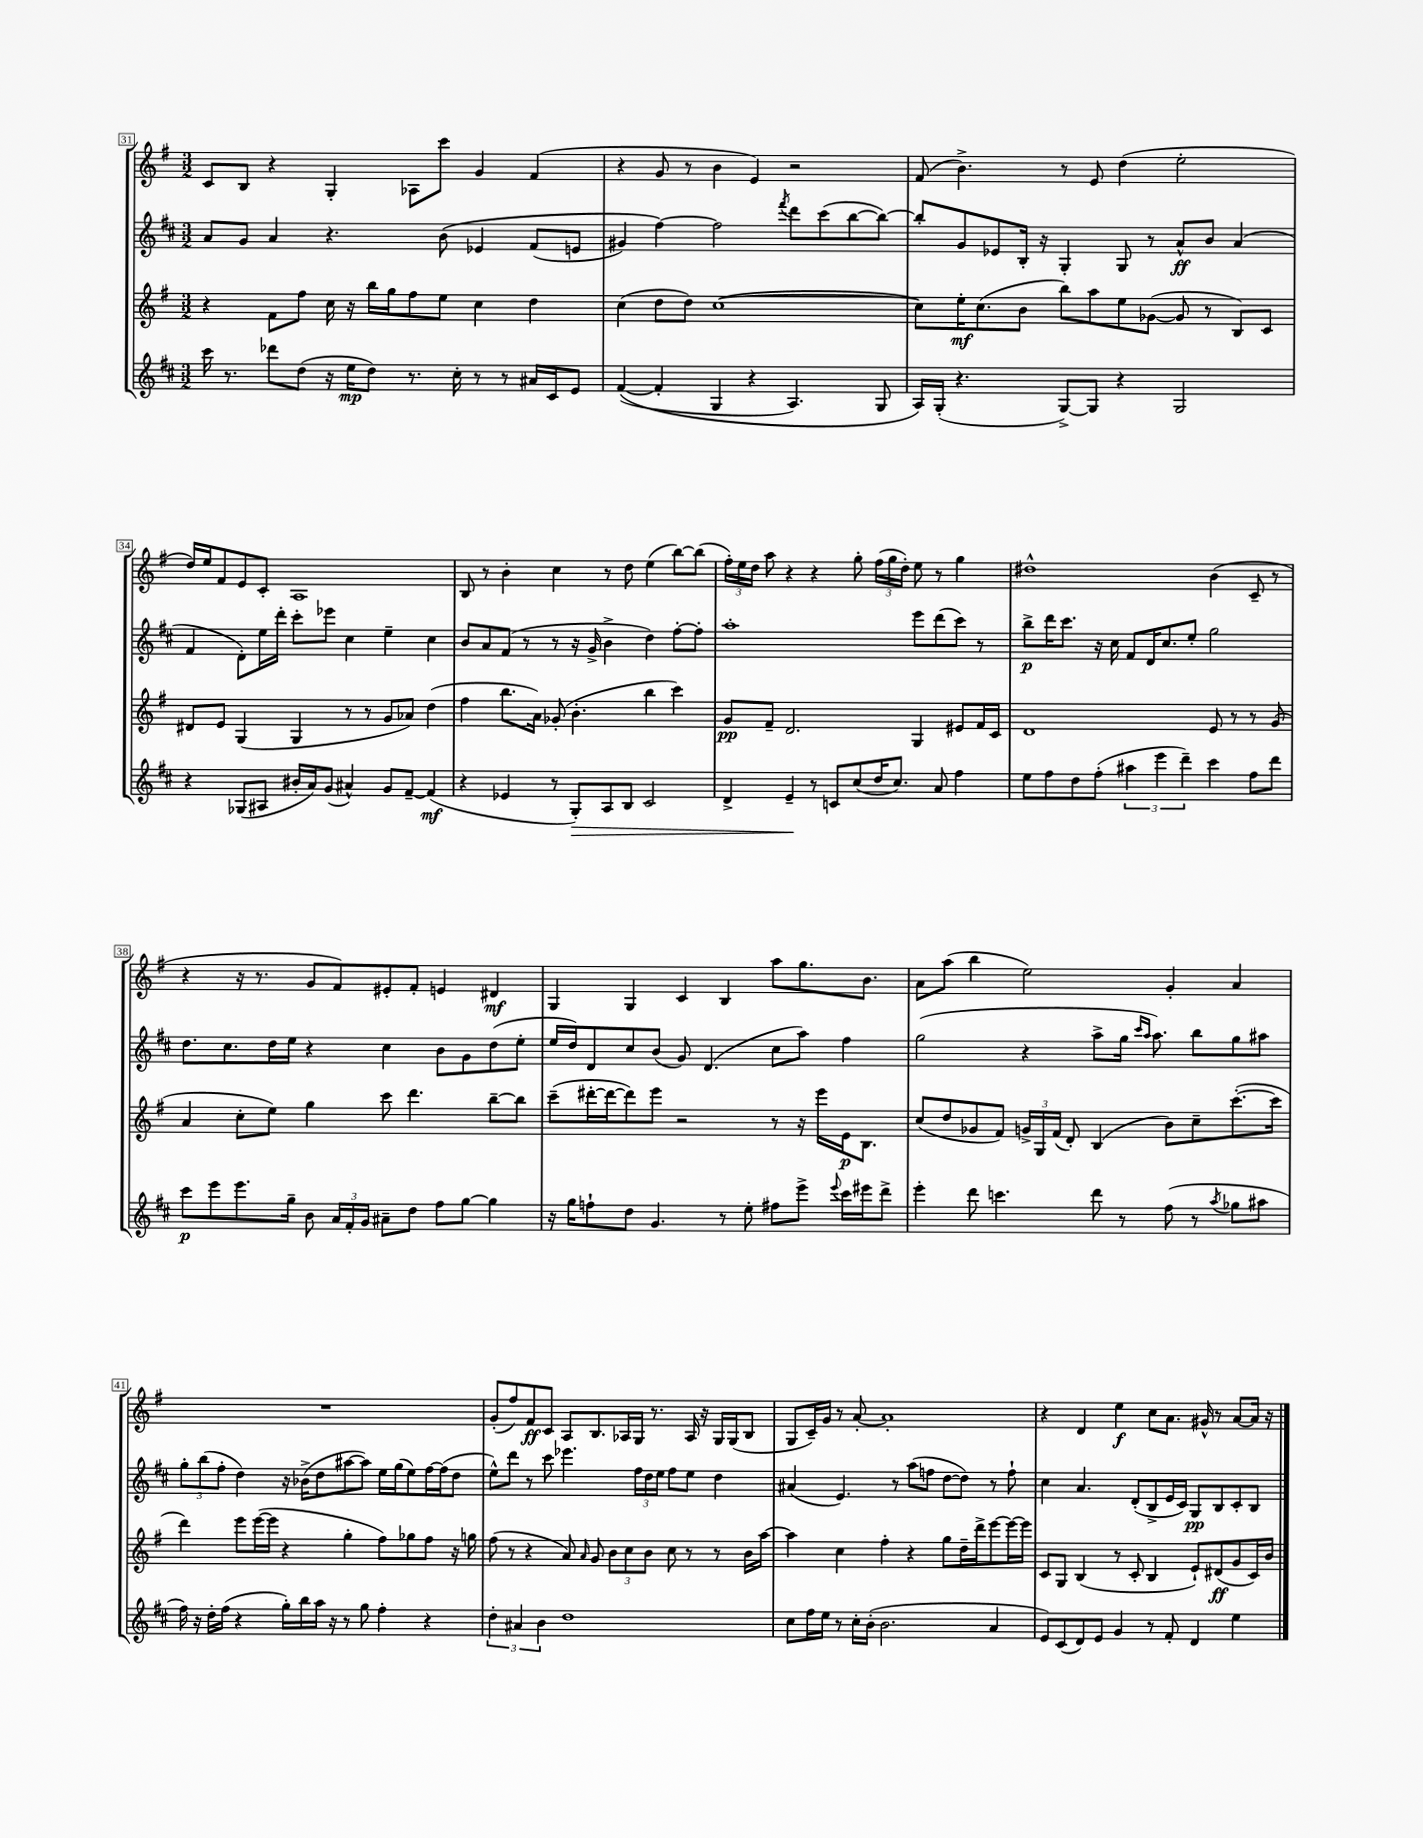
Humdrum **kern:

**kern	**dynam	**kern	**dynam	**kern	**dynam	**kern	**dynam
*part4	*part4	*part3	*part3	*part2	*part2	*part1	*part1
*staff4	*staff4	*staff3	*staff3	*staff2	*staff2	*staff1	*staff1
*clefG2	*	*clefG2	*	*clefG2	*	*clefG2	*
*k[f#c#]	*	*k[f#]	*	*k[f#c#]	*	*k[f#]	*
*M3/2	*	*M3/2	*	*M3/2	*	*M3/2	*
=31	=31	=31	=31	=31	=31	=31	=31
16ccc#\	.	4r	.	8a/L	.	8c/L	.
8.r	.	.	.	.	.	.	.
.	.	.	.	8g/J	.	8B/J	.
8ddd-X\L	.	8f#\L	.	4a/	.	4r	.
(8dd\J	.	8ff#\J	.	.	.	.	.
16r	.	16cc\	.	4.r	.	4G'/	.
16ee\KL	mp	16r	.	.	.	.	.
8dd\J)	.	16bb\LL	.	.	.	.	.
.	.	16gg\J	.	.	.	.	.
8.r	.	8ff#\	.	.	.	8A-X\L	.
.	.	8ee\J	.	(8b\	.	8ccc\J	.
16cc#'\	.	.	.	.	.	.	.
8r	.	4cc\	.	4e-X/	.	4g/	.
8r	.	.	.	.	.	.	.
16a#X/LL	.	4dd\	.	(8f#/L	.	(4f#/	.
16c#/J	.	.	.	.	.	.	.
8e/J	.	.	.	8en/J	.	.	.
=32	=32	=32	=32	=32	=32	=32	=32
(([4f#/	.	(4cc\	.	4g#X/)	.	4r	.
4f#'/]	.	8dd\L	.	[4ff#\)	.	8g/	.
.	.	8dd\J)	.	.	.	8r	.
4G/	.	([1cc	.	2ff#\]	.	4b\	.
4r	.	.	.	.	.	4e/)	.
.	.	.	.	8qfff#/	.	.	.
4.A/)	.	.	.	8ddd\L	.	2r	.
.	.	.	.	(8ccc#\	.	.	.
.	.	.	.	[8bb\	.	.	.
8G/	.	.	.	8bb\J_)	.	.	.
=33	=33	=33	=33	=33	=33	=33	=33
16A/LL)	.	8cc\L])	.	8bb'/L]	.	(8f#/	.
(16G'/JJ	.	.	.	.	.	.	.
4.r	.	16ee'\K	mf	8g/	.	4.b^\)	.
.	.	(8.cc\	.	.	.	.	.
.	.	.	.	8e-X/	.	.	.
.	.	8b\J	.	16B'/Jk	.	.	.
.	.	.	.	16r	.	.	.
[8G^/L)	.	8bb\L)	.	4G'/	.	8r	.
8G/J]	.	8aa\	.	.	.	8e/	.
4r	.	8ee\	.	8G/	.	(4dd\	.
.	.	([8g-X\J	.	8r	.	.	.
2G/	.	8g-/]	.	8a^^/L	ff	2ee'\	.
.	.	8r	.	8b/J	.	.	.
.	.	8B/L)	.	(4a/	.	.	.
.	.	8c/J	.	.	.	.	.
!!LO:LB:g=z
=34	=34	=34	=34	=34	=34	=34	=34
4r	.	8d#X/L	.	4f#/	.	16dd/LL)	.
.	.	.	.	.	.	16ee/J	.
.	.	8e/J	.	.	.	8f#/	.
(8G-X/L	.	(4G/	.	8d'\L)	.	8e/	.
8A#X/J	.	.	.	16ee\L	.	8c'/J	.
.	.	.	.	16ddd'\JJ	.	.	.
16b#X'/LL	.	4G/	.	8ccc#'\L	.	1A	.
16a/J)	.	.	.	.	.	.	.
(8g/J	.	.	.	8eee-X\J	.	.	.
4a#X^^/)	.	8r	.	4cc#\	.	.	.
.	.	8r	.	.	.	.	.
8g/L	.	8g/L	.	4ee~\	.	.	.
[8f#~/J	.	8a-X/J)	.	.	.	.	.
(4f#/]	mf	(4dd\	.	4cc#\	.	.	.
=35	=35	=35	=35	=35	=35	=35	=35
4r	.	4ff#\	.	8b/L	.	8B/	.
.	.	.	.	8a/	.	8r	.
4e-X/	.	8.bb\L	.	(8f#/J	.	4b'\	.
.	.	.	.	8r	.	.	.
.	.	16a\Jk)	.	.	.	.	.
8r	.	(8g-X'/	.	8r	.	4cc\	.
!	!LO:HP:b	!	!	!	!	!	!
8G'/L)	>	4.b'\	.	16r	.	.	.
.	.	.	.	16g^/	.	.	.
8A/	.	.	.	4b^\	.	8r	.
8B/J	.	.	.	.	.	8dd\	.
2c#/	.	4bb\	.	4dd\)	.	(4ee\	.
.	.	4ccc\)	.	[8ff#'\L	.	[8bb\L)	.
.	.	.	.	8ff#'\J]	.	(8bb\J]	.
=36	=36	=36	=36	=36	=36	=36	=36
4d^/	.	8g/L	pp	1aa'	.	24ff#'\LL)	.
.	.	.	.	.	.	24ee\	.
.	.	.	.	.	.	24dd\JJ	.
.	.	8f#~/J	.	.	.	8aa\	.
4e~/	.	2.d/	.	.	.	4r	.
8r	]	.	.	.	.	4r	.
8cn/L	.	.	.	.	.	.	.
(8cc#/	.	.	.	.	.	8gg'\	.
16dd/K	.	.	.	.	.	(24ff#\LL	.
.	.	.	.	.	.	24gg\	.
8.cc#/J)	.	.	.	.	.	.	.
.	.	.	.	.	.	24dd'\JJ)	.
.	.	4G/	.	8eee\L	.	8ee\	.
8a/	.	.	.	(8ddd\	.	8r	.
4ff#\	.	8e#X/L	.	8ccc#\J)	.	4gg\	.
.	.	16f#/L	.	8r	.	.	.
.	.	16c/JJ	.	.	.	.	.
=37	=37	=37	=37	=37	=37	=37	=37
8ee\L	.	1d	.	8bb^\L	p	1dd#X^^	.
8ff#\	.	.	.	16ddd\K	.	.	.
.	.	.	.	8.ccc#\J	.	.	.
8dd\	.	.	.	.	.	.	.
(8ff#'\J	.	.	.	16r	.	.	.
.	.	.	.	16cc#\	.	.	.
6aa#X\	.	.	.	8f#/L	.	.	.
.	.	.	.	16d/K	.	.	.
6eee\	.	.	.	.	.	.	.
.	.	.	.	8.cc#/	.	.	.
6ddd~\)	.	.	.	.	.	.	.
.	.	.	.	8ee'/J	.	.	.
4ccc#\	.	8e/	.	2gg\	.	(4b\	.
.	.	8r	.	.	.	.	.
8ff#\L	.	8r	.	.	.	8c~/	.
8ddd\J	.	(8g/	.	.	.	8r	.
!!LO:LB:g=z
=38	=38	=38	=38	=38	=38	=38	=38
8ccc#\L	p	4a/	.	8.dd\L	.	4r	.
8eee\	.	.	.	.	.	.	.
.	.	.	.	8.cc#\	.	.	.
8.eee\	.	8cc'\L	.	.	.	16r	.
.	.	.	.	.	.	8.r	.
.	.	8ee\J)	.	16dd\L	.	.	.
16gg~\Jk	.	.	.	16ee\JJ	.	.	.
8b\	.	4gg\	.	4r	.	8g/L	.
24a/LL	.	.	.	.	.	8f#/)	.
24f#'/	.	.	.	.	.	.	.
24g/JJ	.	.	.	.	.	.	.
8a#X~\L	.	8ccc\	.	4cc#\	.	8e#X'/	.
8dd\J	.	4.ddd\	.	.	.	8f#'/J	.
8ff#\L	.	.	.	8b\L	.	4en/	.
[8gg\J	.	.	.	8g\	.	.	.
4gg\]	.	[8bb~\L	.	(8dd\	.	4d#X/	mf
.	.	8bb\J]	.	8ee'\J	.	.	.
=39	=39	=39	=39	=39	=39	=39	=39
16r	.	(8ccc~\L	.	16ee/LL	.	4G/	.
16gg\KL	.	.	.	16dd/J)	.	.	.
8ffn`\	.	[16ddd#X'\L	.	8d/	.	.	.
.	.	16ddd#\J_	.	.	.	.	.
8dd\J	.	8ddd#\])	.	8cc#/	.	4G/	.
4.g/	.	8eee\J	.	(8b/J	.	.	.
.	.	2r	.	8g/)	.	4c/	.
.	.	.	.	(4.d/	.	.	.
8r	.	.	.	.	.	4B/	.
8ee'\	.	.	.	.	.	.	.
8ff#X\L	.	8r	.	8cc#\L	.	8aa\L	.
8eee^\J	.	16r	.	8aa\J)	.	8.gg\	.
.	.	16eee\LL	.	.	.	.	.
8qqeee/	.	.	.	.	.	.	.
16ccc#\LL	.	16e\J	p	4ff#\	.	.	.
16eee#X\J	.	8.B\J	.	.	.	8.b\J	.
8ddd^\J	.	.	.	.	.	.	.
=40	=40	=40	=40	=40	=40	=40	=40
4eee'\	.	(8cc/L	.	(2gg\	.	8a\L	.
.	.	8dd/	.	.	.	(8aa\J	.
8ddd\	.	8g-X/	.	.	.	4bb\	.
4.cccn\	.	8f#/J)	.	.	.	.	.
.	.	24gn^/LL	.	4r	.	2ee\)	.
.	.	24G/	.	.	.	.	.
.	.	(24f#/JJ	.	.	.	.	.
.	.	8d'/)	.	.	.	.	.
8ddd\	.	(4B/	.	8aa^\L	.	.	.
8r	.	.	.	16gg\Jk	.	.	.
.	.	.	.	16qqccc#/LL	.	.	.
.	.	.	.	16qqaa/JJ	.	.	.
.	.	.	.	8.aa\)	.	.	.
(8ff#\	.	8b\L)	.	.	.	4g'/	.
8r	.	8cc~\	.	8bb\L	.	.	.
8qaa/	.	.	.	.	.	.	.
8gg-X\L	.	([8.ccc'\	.	8gg\	.	4a/	.
8aa#X\J	.	.	.	8aa#X\J	.	.	.
.	.	16ccc\Jk]	.	.	.	.	.
!!LO:LB:g=z
=41	=41	=41	=41	=41	=41	=41	=41
16ff#\)	.	4ddd\)	.	12gg'\L	.	1.r	.
16r	.	.	.	.	.	.	.
.	.	.	.	(12bb\	.	.	.
16dd'\LL	.	.	.	.	.	.	.
.	.	.	.	12ff#'\J	.	.	.
(16ff#\JJ	.	.	.	.	.	.	.
4r	.	8eee\L	.	4dd\)	.	.	.
.	.	([16eee\L	.	.	.	.	.
.	.	16eee\JJ]	.	.	.	.	.
16gg'\LL)	.	4r	.	16r	.	.	.
16bb\	.	.	.	(16b-X^\KL	.	.	.
16aa\JJ	.	.	.	8dd\	.	.	.
16r	.	.	.	.	.	.	.
8r	.	4gg'\	.	[8aa#X\	.	.	.
8gg\	.	.	.	8aa#\J])	.	.	.
4ff#'\	.	8ff#\L)	.	16ee\LL	.	.	.
.	.	.	.	(16gg\J	.	.	.
.	.	8gg-X\	.	8ee\)	.	.	.
4r	.	8ff#\J	.	[16ff#\L	.	.	.
.	.	.	.	(16ff#\J]	.	.	.
.	.	16r	.	8dd\J	.	.	.
.	.	16ggn\	.	.	.	.	.
=42	=42	=42	=42	=42	=42	=42	=42
6dd'\	.	(8ff#\	.	8ee^^\L)	.	(8g'/L	.
.	.	8r	.	8ddd\J	.	8ff#/)	.
6a#X/	.	.	.	.	.	.	.
.	.	4r	.	8r	.	8f#/	ff
6b\	.	.	.	.	.	.	.
.	.	.	.	8ccc#\	.	8c/J	.
1dd	.	8a/)	.	4.eee-X\	.	8A/L	.
.	.	16qqa/	.	.	.	.	.
.	.	8g/	.	.	.	8.B/	.
.	.	12b\L	.	.	.	.	.
.	.	.	.	.	.	16A-X/L	.
.	.	12cc\	.	.	.	.	.
.	.	.	.	24ff#\LL	.	16G/JJ	.
.	.	12b\J	.	24dd\	.	.	.
.	.	.	.	.	.	8.r	.
.	.	.	.	24ee\JJ	.	.	.
.	.	8cc\	.	8ff#\L	.	.	.
.	.	8r	.	8ee\J	.	16A-/	.
.	.	.	.	.	.	16r	.
.	.	8r	.	4dd\	.	16G/LL	.
.	.	.	.	.	.	(16G/J	.
.	.	16b\LL	.	.	.	8B/J	.
.	.	[16aa\JJ	.	.	.	.	.
=43	=43	=43	=43	=43	=43	=43	=43
8cc#\L	.	4aa\]	.	(4a#X/	.	8G/L	.
16ff#\L	.	.	.	.	.	16c~/L)	.
16ee\JJ	.	.	.	.	.	16g/JJ	.
8r	.	4cc\	.	4.e/)	.	8r	.
16cc#'\LL	.	.	.	.	.	[8a'/	.
(16b'\JJ	.	.	.	.	.	.	.
2.b\	.	4ff#'\	.	.	.	1a']	.
.	.	.	.	8r	.	.	.
.	.	4r	.	(8aa\L	.	.	.
.	.	.	.	8ffn\J	.	.	.
.	.	8gg\L	.	[8dd\L	.	.	.
.	.	16dd~\L	.	8dd\J])	.	.	.
.	.	16ddd^\J	.	.	.	.	.
4a/	.	[8eee\	.	8r	.	.	.
.	.	16eee\L_	.	8ff`\	.	.	.
.	.	16eee\JJ]	.	.	.	.	.
=44	=44	=44	=44	=44	=44	=44	=44
8e/L)	.	8c/L	.	4cc#\	.	4r	.
(8c#/	.	8G/J	.	.	.	.	.
8d/)	.	(4B/	.	4.a/	.	4d/	.
8e/J	.	.	.	.	.	.	.
4g/	.	8r	.	.	.	4ee\	f
.	.	8c'/	.	(8d'/L	.	.	.
8r	.	4B/	.	8B^/	.	8cc\L	.
8f#'/	.	.	.	16e/L	.	8.a\J	.
.	.	.	.	16c#/JJ)	.	.	.
4d/	.	8e`/L)	.	8G/L	pp	.	.
.	.	.	.	.	.	16g#X^^/	.
.	.	(8d#X/	ff	8B/	.	8r	.
4ee\	.	8g/	.	8c#'/	.	[8a/L	.
.	.	16c/L)	.	8B/J	.	16a/Jk]	.
.	.	16b/JJ	.	.	.	16r	.
==	==	==	==	==	==	==	==
*-	*-	*-	*-	*-	*-	*-	*-
